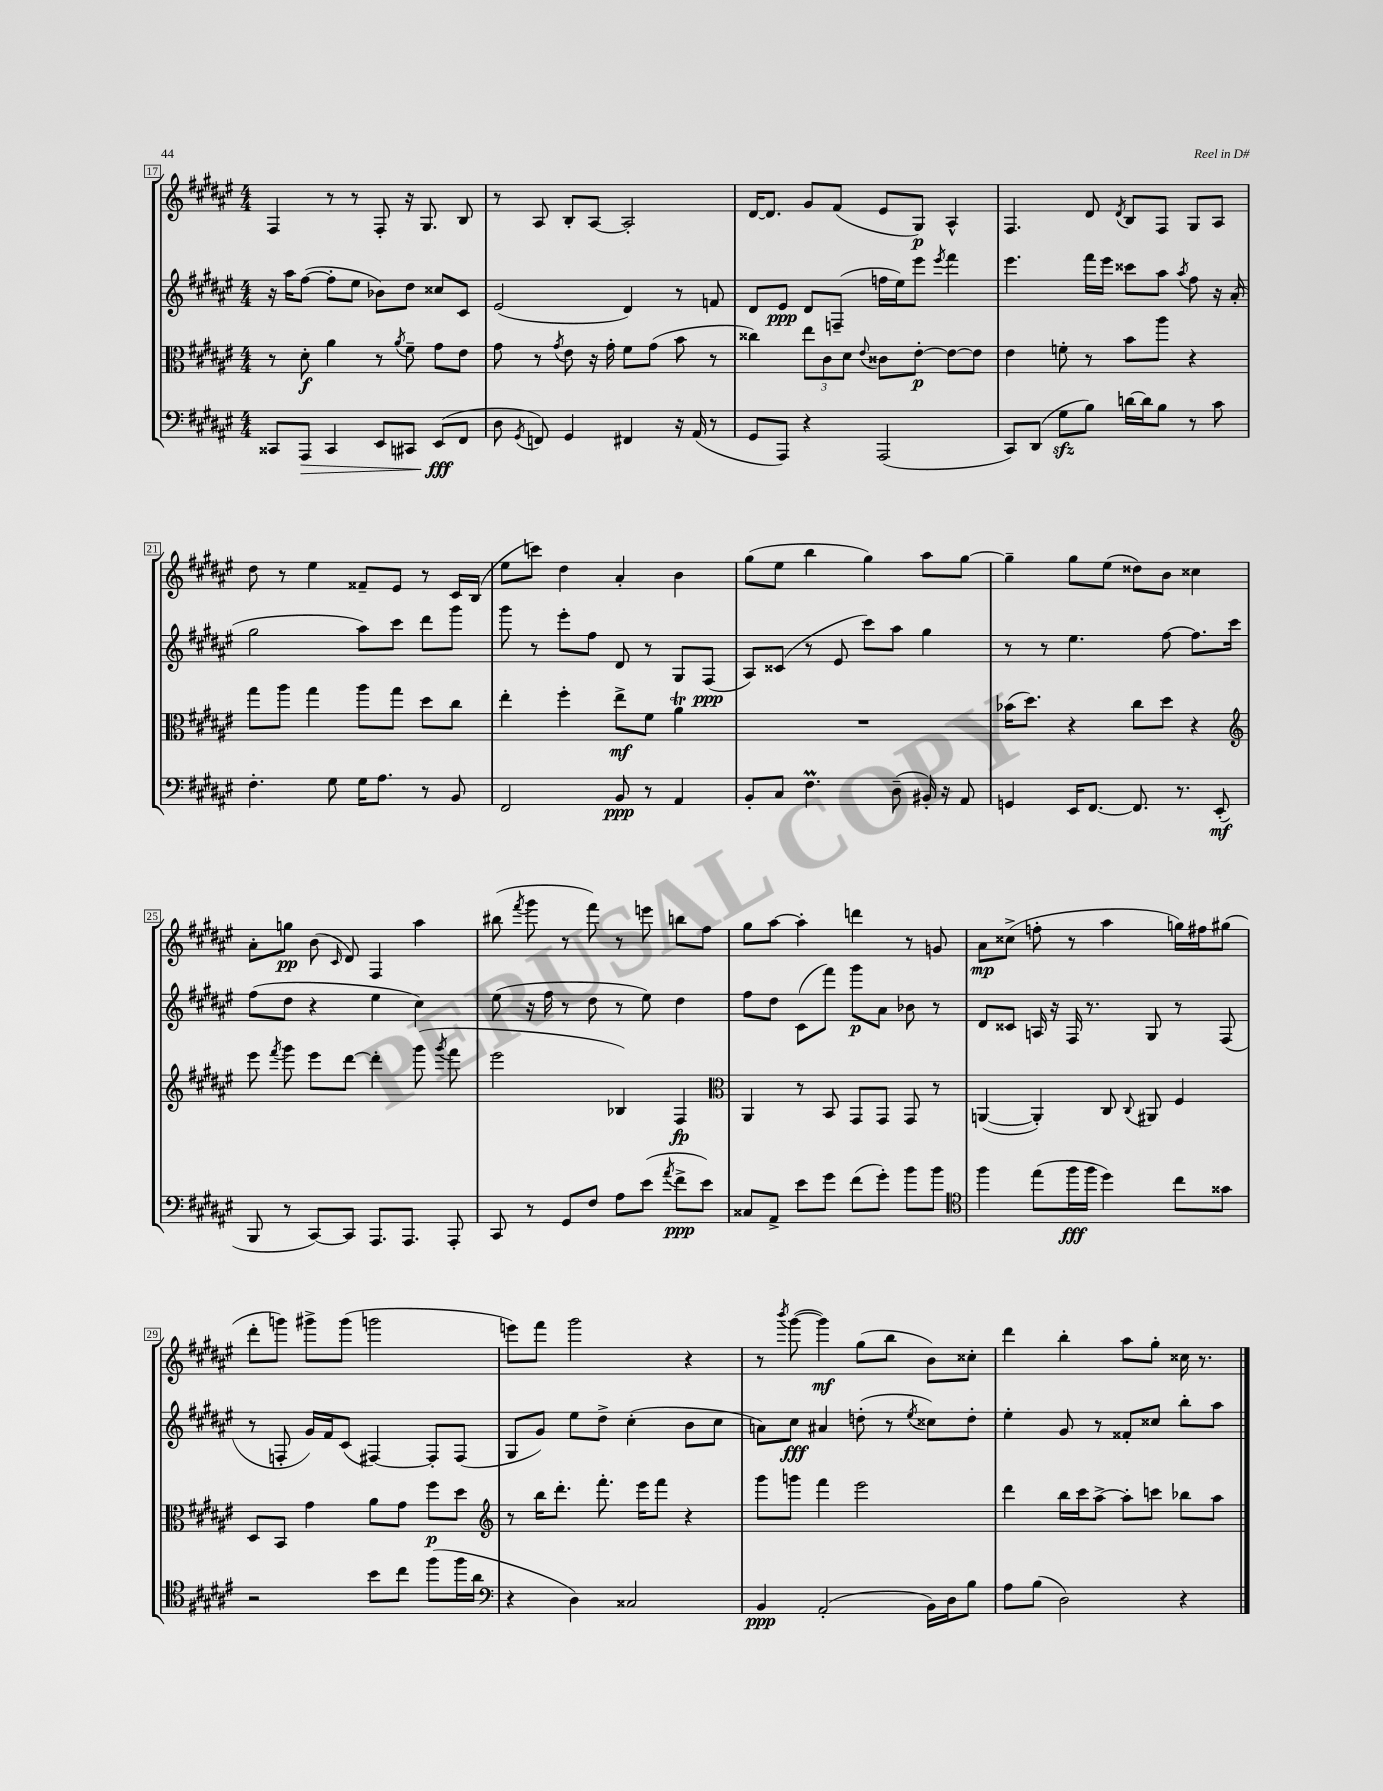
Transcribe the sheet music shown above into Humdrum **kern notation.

**kern	**kern	**kern	**kern
*staff4	*staff3	*staff2	*staff1
*clefF4	*clefC3	*clefG2	*clefG2
*k[f#c#g#d#a#e#]	*k[f#c#g#d#a#e#]	*k[f#c#g#d#a#e#]	*k[f#c#g#d#a#e#]
*M4/4	*M4/4	*M4/4	*M4/4
8CC##	8r	16r	4F#
.	.	16aa#	.
8AAA#	8d#'	([8ff#	.
4CC##	4a#	8ff#']	8r
.	.	8ee#	8r
8EE#	8r	8b-)	8F#'
.	8qa#	.	.
8CC#	8f#~	8dd#	16r
.	.	.	8.G#
(8EE#	8g#	8cc##	.
8FF#	8e#	8c#	8B
=	=	=	=
8D#	8g#	(2e#	8r
8qGG#	.	.	.
8FF)	8r	.	8A#
.	8qg#	.	.
4GG#	8e#	.	8B'
.	16r	.	[8A#
.	16g#'	.	.
4FF#	8f#	4d#)	2A#']
.	(8g#	.	.
16r	8b	8r	.
(16AA#	.	.	.
8r	8r	8f	.
=	=	=	=
8GG#	4cc##)	8d#	[16d#
.	.	.	8.d#]
8AAA#)	.	8e#	.
4r	12ee#	8d#	8g#
.	12c#	.	.
.	.	(8F~	(8f#
.	12d#	.	.
.	8qqe#	.	.
(2AAA#	8c##	16ff	8e#
.	.	16ee#)	.
.	[8e#'	8eee#	8G#)
.	.	8qeee#	.
.	8e#_	4fff#	4A#^^
.	8e#]	.	.
=	=	=	=
8CC#)	4e#	4.eee#	4.F#
(8DD#	.	.	.
8G#	8f'	.	.
8B)	8r	16fff#	8d#
.	.	16eee#	.
.	.	.	8qd#
[16d	8b	8ccc##	8B
16d]	.	.	.
8B	8aa#	8aa#	8F#
.	.	8qaa#	.
8r	4r	8ff#	8G#
8c#	.	16r	8A#
.	.	(16a#'	.
=	=	=	=
4.F#'	8gg#	2gg#	8dd#
.	8aa#	.	8r
.	4gg#	.	4ee#
8G#	.	.	.
16G#	8aa#	8aa#)	8f##~
8.A#	.	.	.
.	8gg#	8ccc#	8e#
8r	8dd#	8ddd#	8r
8BB	8cc#	8ggg#	16c#
.	.	.	(16B
=	=	=	=
2FF#	4ee#'	8ggg#	8ee#
.	.	8r	8ccc)
.	4ff#'	8eee#'	4dd#
.	.	8ff#	.
8BB	8ee#^	8d#	4a#'
8r	8f#	8r	.
4AA#	4a#	8G#	4b
.	.	(8F#	.
=	=	=	=
8BB'	1r	8A#)	(8gg#
8C#	.	(8c##	8ee#
4.F#	.	8r	4bb
.	.	8e#	.
.	.	8ccc#)	4gg#)
(8D#~	.	8aa#	.
16BB#')	.	4gg#	8aa#
16r	.	.	.
8AA#	.	.	[8gg#
=	=	=	=
4GG	(16b-	8r	4gg#~]
.	8.dd#)	.	.
.	.	8r	.
16EE#	4r	4.ee#	8gg#
[8.FF#	.	.	.
.	.	.	(8ee#
8.FF#]	8cc#	.	8dd##)
.	8dd#	[8ff#	8b
8.r	.	.	.
.	4r	8.ff#]	4cc##
(8EE#'	.	.	.
.	.	16ccc#	.
=	=	=	=
*	*clefG2	*	*
8BBB	8eee#	(8ff#	8a#'
.	8qfff#	.	.
8r	8ggg#	8dd#	8gg
[8CC#)	8eee#	4r	(8b
.	.	.	16qqc#
8CC#]	[8ddd#	.	8d#)
8.AAA#	4ddd#']	4ee#	4F#
8.AAA#	.	.	.
.	(8ggg#	4cc#)	4aa#
.	8qggg#	.	.
8AAA#'	8fff#	.	.
=	=	=	=
8CC#	2eee#	(8ee#	(8bb#
.	.	.	8qfff#
8r	.	16r	8ggg#
.	.	16ff#	.
8GG#	.	8r	8r
8F#	.	8dd#	8fff#)
8A#	4B-)	8r	8r
(8e#	.	8ee#)	8eee
8qa#	.	.	.
8f#^	4F#	4dd#	8bb
8e#)	.	.	8ff#
=	=	=	=
*	*clefC3	*	*
8C##	4AA#	8ff#	8gg#
8AA#^	.	8dd#	[8aa#
8e#	8r	(8c#	4aa#']
8g#	8BB	8fff#)	.
(8f#	8GG#	8ggg#	4ddd
8g#')	8GG#	8a#	.
8b	8GG#	8b-	8r
8b	8r	8r	8g
=	=	=	=
*clefC4	*	*	*
4ff#	([4AA	8d#	8a#
.	.	8c##	(8cc##^
(8ee#	4AA'])	16A	8ff'
.	.	16r	.
16ff#	.	16F#	8r
16ff#	.	8.r	.
4dd#)	8C#	.	4aa#
.	8qqC#	.	.
.	8AA#	8G#	.
8cc#	4F#	8r	16gg)
.	.	.	16ff#
8g##	.	(8F#	(8gg#
=	=	=	=
2r	8D#	8r	8ddd#'
.	8BB	8F'	8ggg)
.	4g#	16g#)	8ggg#^
.	.	16f#	.
.	.	(8c#	(8ggg#
8b	8a#	[4F#)	2ggg
8cc#	8g#	.	.
(8ff#	8ff#	8F#']	.
16ff#	8dd#	(8F#	.
16a#	.	.	.
=	=	=	=
*clefF4	*clefG2	*	*
4r	8r	8G#	8eee)
.	16bb	8g#)	8fff#
.	8.ddd#'	.	.
4D#)	.	8ee#	2ggg#
.	8.fff#'	8dd#^	.
2C##	.	(4cc#'	.
.	16eee#	.	.
.	8fff#	.	.
.	4r	8b	4r
.	.	8cc#	.
=	=	=	=
4BB	8ggg#	8a)	8r
.	.	.	8qbbb
.	8ggg	8cc#	([8ggg#
(2AA#'	4fff#	4a#	4ggg#])
.	2eee#	(8dd'	(8gg#
.	.	8r	8bb
.	.	8qee#	.
16BB)	.	8cc##)	8b)
16D#	.	.	.
8B	.	8dd'	8cc##'
=	=	=	=
8A#	4ddd#	4ee#'	4ddd#
(8B	.	.	.
2D#)	16bb	8g#	4bb'
.	16ccc#	.	.
.	[8aa#^	8r	.
.	8aa#']	8f##'	8aa#
.	8ccc	8cc##	8gg#'
4r	8bb-	8bb'	16cc##
.	.	.	8.r
.	8aa#	8aa#	.
==	==	==	==
*-	*-	*-	*-
